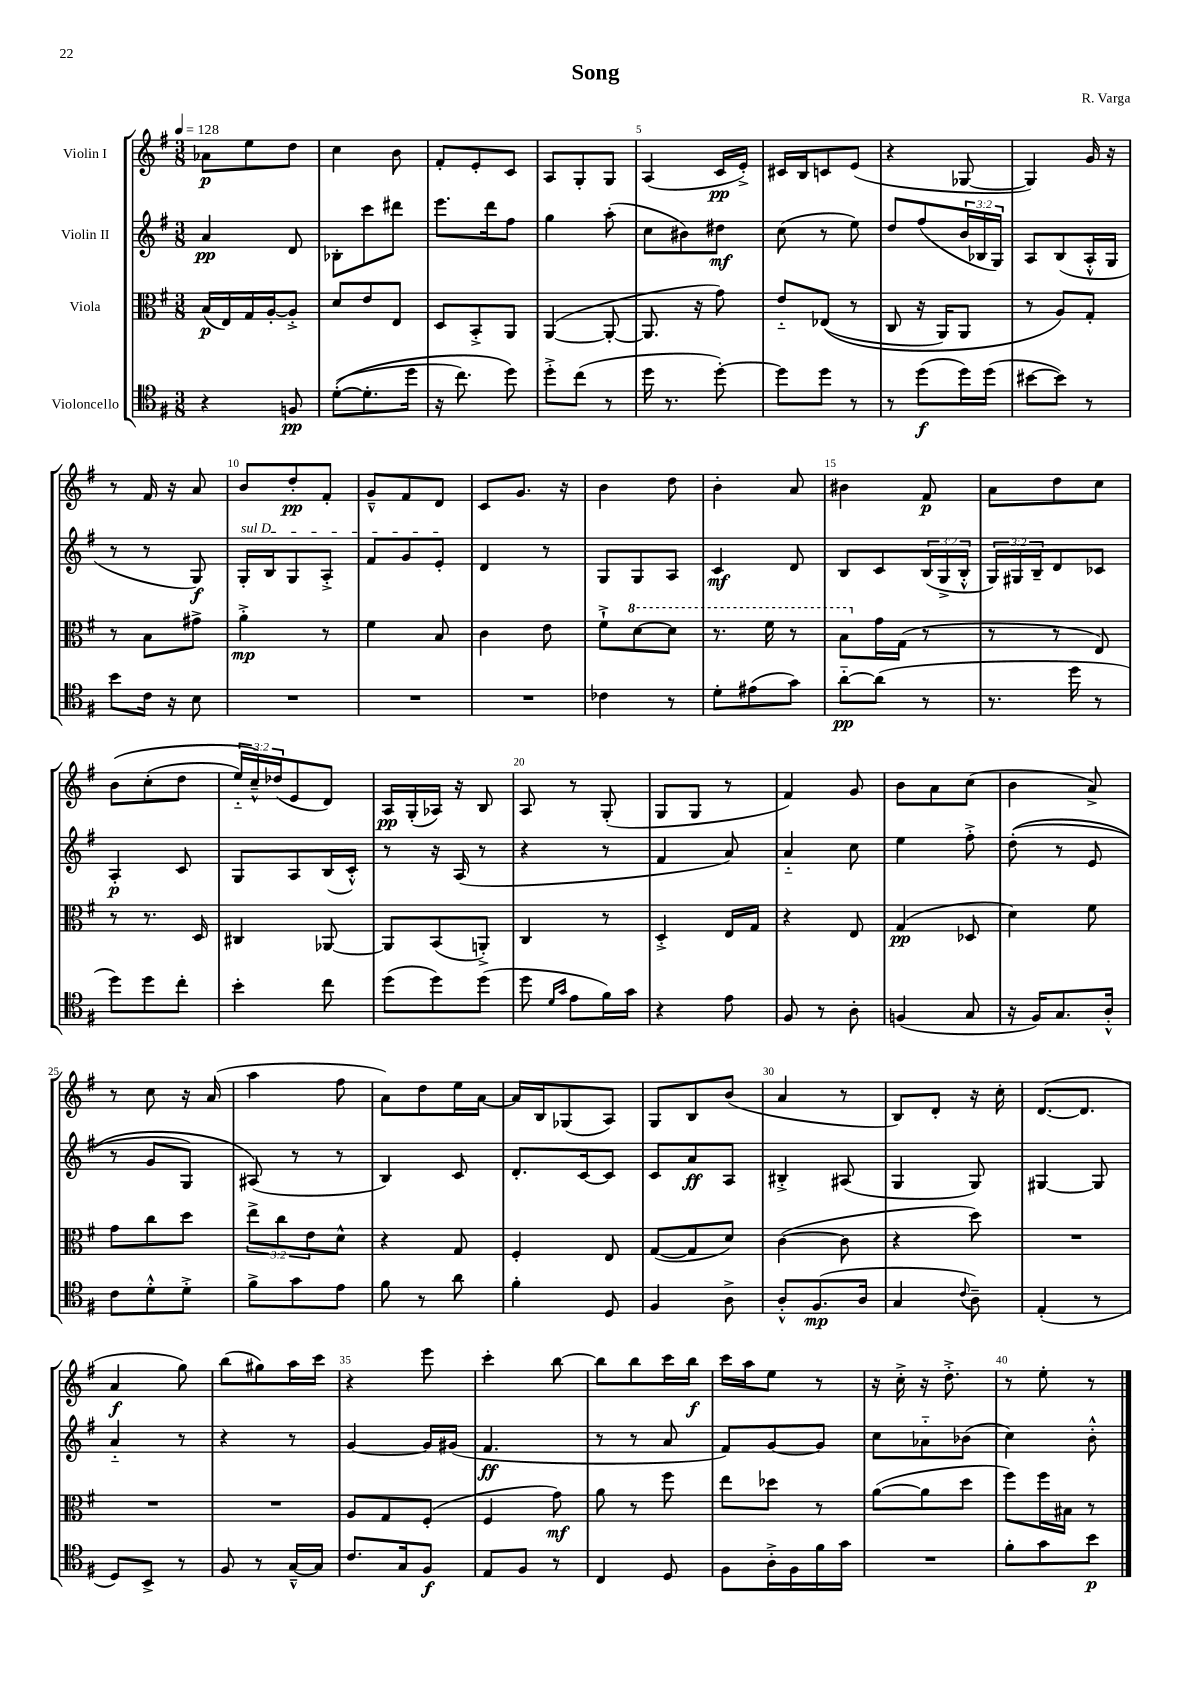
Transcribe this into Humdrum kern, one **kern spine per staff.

**kern	**dynam	**kern	**dynam	**kern	**dynam	**kern	**dynam
*part4	*part4	*part3	*part3	*part2	*part2	*part1	*part1
*staff4	*staff4	*staff3	*staff3	*staff2	*staff2	*staff1	*staff1
*I"Violoncello	*	*I"Viola	*	*I"Violin II	*	*I"Violin I	*
*clefC4	*	*clefC3	*	*clefG2	*	*clefG2	*
*k[f#]	*	*k[f#]	*	*k[f#]	*	*k[f#]	*
*M3/8	*	*M3/8	*	*M3/8	*	*M3/8	*
*MM128	*	*MM128	*	*MM128	*	*MM128	*
=1	=1	=1	=1	=1	=1	=1	=1
4r	.	(16B/LL	p	4a/	pp	8a-X\L	p
.	.	16E/)	.	.	.	.	.
.	.	16G/	.	.	.	8ee\	.
.	.	[16A'/J	.	.	.	.	.
8Fn/	pp	8A'^/J]	.	8d/	.	8dd\J	.
=2	=2	=2	=2	=2	=2	=2	=2
(([8d'\L	.	8d/L	.	8B-X'\L	.	4cc\	.
8.d'\]	.	8e/	.	8ccc\	.	.	.
.	.	8E/J	.	8ddd#X\J	.	8b\	.
16dd\Jk	.	.	.	.	.	.	.
=3	=3	=3	=3	=3	=3	=3	=3
16r	.	8D/L	.	8.eee\L	.	8f#'/L	.
8.cc\)	.	.	.	.	.	.	.
.	.	8BB'^/	.	.	.	8e'/	.
.	.	.	.	16ddd\k	.	.	.
8dd\)	.	8AA/J	.	8ff#\J	.	8c/J	.
=4	=4	=4	=4	=4	=4	=4	=4
8dd'^\L	.	([4AA/	.	4gg\	.	8A/L	.
(8cc\J	.	.	.	.	.	8G'/	.
8r	.	8AA'/_	.	(8aa'\	.	8G/J	.
=5	=5	=5	=5	=5	=5	=5	=5
16dd\	.	8.AA/]	.	8cc\L	.	(4A/	.
8.r	.	.	.	.	.	.	.
.	.	.	.	8b#X\)	.	.	.
.	.	16r	.	.	.	.	.
[8dd'\)	.	8g\)	.	8dd#X\J	mf	16c/LL	pp
.	.	.	.	.	.	16e'^/JJ)	.
=6	=6	=6	=6	=6	=6	=6	=6
8dd\L]	.	8e/L	.	(8cc\	.	16c#X/LL	.
.	.	.	.	.	.	16B/J	.
8dd\J	.	((8E-X/J	.	8r	.	8cn/	.
8r	.	8r	.	8ee\)	.	(8e/J	.
=7	=7	=7	=7	=7	=7	=7	=7
8r	.	8C/	.	8dd/L	.	4r	.
(8dd\L	f	16r	.	(8ff#/	.	.	.
.	.	16AA/KL)	.	.	.	.	.
16dd\L)	.	8AA/J	.	24b/L	.	[8G-X/	.
.	.	.	.	24B-X/	.	.	.
(16dd\JJ	.	.	.	.	.	.	.
.	.	.	.	24G/JJ)	.	.	.
=8	=8	=8	=8	=8	=8	=8	=8
[8b#X\L	.	8r	.	8A/L	.	4G-/])	.
8b#\J])	.	8A/L)	.	(8B/	.	.	.
8r	.	8G'/J	.	16A'^^/L	.	16g/	.
.	.	.	.	16G/JJ	.	16r	.
!!LO:LB:g=z
=9	=9	=9	=9	=9	=9	=9	=9
8b\L	.	8r	.	8r	.	8r	.
16c\Jk	.	8B\L	.	8r	.	16f#/	.
16r	.	.	.	.	.	16r	.
8B\	.	8g#X^\J	.	8G/)	f	8a/	.
=10	=10	=10	=10	=10	=10	=10	=10
!	!	!	!	!LO:TX:a:i:t=sul D	!	!	!
4.r	.	4a'^\	mp	16G'/LL	.	8b/L	.
.	.	.	.	16B/J	.	.	.
.	.	.	.	8G/	.	8dd'/	pp
.	.	8r	.	8A'^/J	.	8f#'/J	.
=11	=11	=11	=11	=11	=11	=11	=11
4.r	.	4f#\	.	8f#/L	.	8g~^^/L	.
.	.	.	.	8g/	.	8f#/	.
.	.	8B/	.	8e'/J	.	8d/J	.
=12	=12	=12	=12	=12	=12	=12	=12
4.r	.	4c\	.	4d/	.	8c/L	.
.	.	.	.	.	.	8.g/J	.
.	.	8e\	.	8r	.	.	.
.	.	.	.	.	.	16r	.
=13	=13	=13	=13	=13	=13	=13	=13
4c-X\	.	8f#`^\L	.	8G/L	.	4b\	.
*	*	*8va	*	*	*	*	*
.	.	[8dd\	.	8G/	.	.	.
8r	.	8dd\J]	.	8A/J	.	8dd\	.
=14	=14	=14	=14	=14	=14	=14	=14
8d'\L	.	8.r	.	4c/	mf	4b'\	.
(8e#X\	.	.	.	.	.	.	.
.	.	16ff#\	.	.	.	.	.
8g\J)	.	8r	.	8d/	.	8a/	.
=15	=15	=15	=15	=15	=15	=15	=15
[8a\L	pp	8b\L	.	8B/L	.	4b#X\	.
*	*	*X8va	*	*	*	*	*
(8a\J]	.	16g\L	.	8c/	.	.	.
.	.	(16G\JJ	.	.	.	.	.
8r	.	8r	.	(24B/L	.	8f#/	p
.	.	.	.	24G^/	.	.	.
.	.	.	.	24B'^^/JJ	.	.	.
=16	=16	=16	=16	=16	=16	=16	=16
8.r	.	8r	.	24G/LL)	.	8a\L	.
.	.	.	.	24G#X/	.	.	.
.	.	.	.	24B~/J	.	.	.
.	.	8r	.	8d/	.	8dd\	.
16dd\	.	.	.	.	.	.	.
8r	.	8E/)	.	8c-X/J	.	8cc\J	.
!!LO:LB:g=z
=17	=17	=17	=17	=17	=17	=17	=17
8dd\L)	.	8r	.	4A'/	p	(8b\L	.
8dd\	.	8.r	.	.	.	(8cc'\	.
8cc'\J	.	.	.	8c/	.	8dd\J	.
.	.	16D/	.	.	.	.	.
=18	=18	=18	=18	=18	=18	=18	=18
4b'\	.	4C#X/	.	8G/L	.	24ee/LL)	.
.	.	.	.	.	.	24cc~^^/)	.
.	.	.	.	.	.	(24dd-X/J	.
.	.	.	.	8A/	.	8e/	.
8cc\	.	[8AA-X/	.	(16B/L	.	8d/J)	.
.	.	.	.	16c'^^/JJ)	.	.	.
=19	=19	=19	=19	=19	=19	=19	=19
(8dd\L	.	8AA-/L]	.	8r	.	16A/LL	pp
.	.	.	.	.	.	(16G'/	.
8dd\)	.	(8BB/	.	16r	.	16A-X/JJ)	.
.	.	.	.	(16A/	.	16r	.
(8dd\J	.	8AAn'^/J)	.	8r	.	8B/	.
=20	=20	=20	=20	=20	=20	=20	=20
8dd\	.	4C/	.	4r	.	8A/	.
16qqd/LL	.	.	.	.	.	.	.
16qqg/JJ	.	.	.	.	.	.	.
8e\L	.	.	.	.	.	8r	.
16f#\L)	.	8r	.	8r	.	(8G'/	.
16g\JJ	.	.	.	.	.	.	.
=21	=21	=21	=21	=21	=21	=21	=21
4r	.	4D'^/	.	4f#/	.	8G/L	.
.	.	.	.	.	.	8G/J	.
8e\	.	16E/LL	.	8a/)	.	8r	.
.	.	16G/JJ	.	.	.	.	.
=22	=22	=22	=22	=22	=22	=22	=22
8F#/	.	4r	.	4a/	.	4f#/)	.
8r	.	.	.	.	.	.	.
8A'\	.	8E/	.	8cc\	.	8g/	.
=23	=23	=23	=23	=23	=23	=23	=23
(4Fn/	.	(4G/	pp	4ee\	.	8b\L	.
.	.	.	.	.	.	8a\	.
8G/	.	8D-X/	.	8ff#'^\	.	(8cc\J	.
=24	=24	=24	=24	=24	=24	=24	=24
16r	.	4d\)	.	((8dd'\	.	4b\	.
16F#/KL)	.	.	.	.	.	.	.
8.G/	.	.	.	8r	.	.	.
.	.	8f#\	.	8e/	.	8a^/)	.
16A'^^/Jk	.	.	.	.	.	.	.
!!LO:LB:g=z
=25	=25	=25	=25	=25	=25	=25	=25
8c\L	.	8g\L	.	8r	.	8r	.
8d'^^\	.	8cc\	.	8g/L	.	8cc\	.
8d'^\J	.	8dd\J	.	8G/J)	.	16r	.
.	.	.	.	.	.	(16a/	.
=26	=26	=26	=26	=26	=26	=26	=26
8f#^\L	.	12ee^\L	.	(8A#X/)	.	4aa\	.
.	.	12cc\	.	.	.	.	.
8g\	.	.	.	8r	.	.	.
.	.	12e\	.	.	.	.	.
8e\J	.	8d^^\J	.	8r	.	8ff#\	.
=27	=27	=27	=27	=27	=27	=27	=27
8f#\	.	4r	.	4B/)	.	8a\L)	.
8r	.	.	.	.	.	8dd\	.
8a\	.	8G/	.	8c/	.	16ee\L	.
.	.	.	.	.	.	[16a\JJ	.
=28	=28	=28	=28	=28	=28	=28	=28
4f#'\	.	4F#'/	.	8.d'/L	.	16a/LL]	.
.	.	.	.	.	.	16B/J	.
.	.	.	.	.	.	(8G-X/	.
.	.	.	.	[16c/k	.	.	.
8D/	.	8E/	.	8c/J]	.	8A/J)	.
=29	=29	=29	=29	=29	=29	=29	=29
4F#/	.	([8G/L	.	8c/L	.	8G/L	.
.	.	8G/]	.	8a/	ff	8B/	.
8A^\	.	8d/J)	.	8A/J	.	(8b/J	.
=30	=30	=30	=30	=30	=30	=30	=30
8A'^^/L	.	([4c\	.	4B#X'^/	.	4a/	.
(8.F#/	mp	.	.	.	.	.	.
.	.	8c\]	.	(8A#X/	.	8r	.
16A/Jk	.	.	.	.	.	.	.
=31	=31	=31	=31	=31	=31	=31	=31
4G/	.	4r	.	4G/	.	8B/L)	.
.	.	.	.	.	.	8d'/J	.
8qqc/	.	.	.	.	.	.	.
8A~\)	.	8dd\)	.	8G/)	.	16r	.
.	.	.	.	.	.	16cc'\	.
=32	=32	=32	=32	=32	=32	=32	=32
(4E'/	.	4.r	.	[4G#X/	.	([8.d/L	.
.	.	.	.	.	.	8.d/J]	.
8r	.	.	.	8G#/]	.	.	.
!!LO:LB:g=z
=33	=33	=33	=33	=33	=33	=33	=33
8D/L)	.	4.r	.	4a/	.	4a/	f
8BB^/J	.	.	.	.	.	.	.
8r	.	.	.	8r	.	8gg\)	.
=34	=34	=34	=34	=34	=34	=34	=34
8F#/	.	4.r	.	4r	.	(8bb\L	.
8r	.	.	.	.	.	8gg#X\)	.
[16G~^^/LL	.	.	.	8r	.	16aa\L	.
16G/JJ]	.	.	.	.	.	16ccc\JJ	.
=35	=35	=35	=35	=35	=35	=35	=35
8.c/L	.	8A/L	.	[4g/	.	4r	.
.	.	8G/	.	.	.	.	.
16G/k	.	.	.	.	.	.	.
8F#/J	f	(8F#'/J	.	16g/LL]	.	8eee\	.
.	.	.	.	(16g#X/JJ	.	.	.
=36	=36	=36	=36	=36	=36	=36	=36
8E/L	.	4F#/	.	4.f#/	ff	4ccc'\	.
8F#/J	.	.	.	.	.	.	.
8r	.	8g\)	mf	.	.	[8bb\	.
=37	=37	=37	=37	=37	=37	=37	=37
4C/	.	8a\	.	8r	.	8bb\L]	.
.	.	8r	.	8r	.	8bb\	.
8D/	.	8ff#\	.	8a/	.	16ccc\L	.
.	.	.	.	.	.	16bb\JJ	f
=38	=38	=38	=38	=38	=38	=38	=38
8F#\L	.	8ee\L	.	8f#/L)	.	16ccc\LL	.
.	.	.	.	.	.	16aa\J	.
16A'^\L	.	8dd-X\J	.	[8g/	.	8ee\J	.
16F#\	.	.	.	.	.	.	.
16f#\	.	8r	.	8g/J]	.	8r	.
16g\JJ	.	.	.	.	.	.	.
=39	=39	=39	=39	=39	=39	=39	=39
4.r	.	([8a\L	.	8cc\L	.	16r	.
.	.	.	.	.	.	16cc'^\	.
.	.	8a\]	.	8a-X\	.	16r	.
.	.	.	.	.	.	8.dd'^\	.
.	.	8dd\J	.	(8b-X\J	.	.	.
=40	=40	=40	=40	=40	=40	=40	=40
8f#'\L	.	8ff#\L)	.	4cc\)	.	8r	.
8g\	.	16ff#\L	.	.	.	8ee'\	.
.	.	16B#X\JJ	.	.	.	.	.
8b\J	p	8r	.	8b'^^\	.	8r	.
==	==	==	==	==	==	==	==
*-	*-	*-	*-	*-	*-	*-	*-
